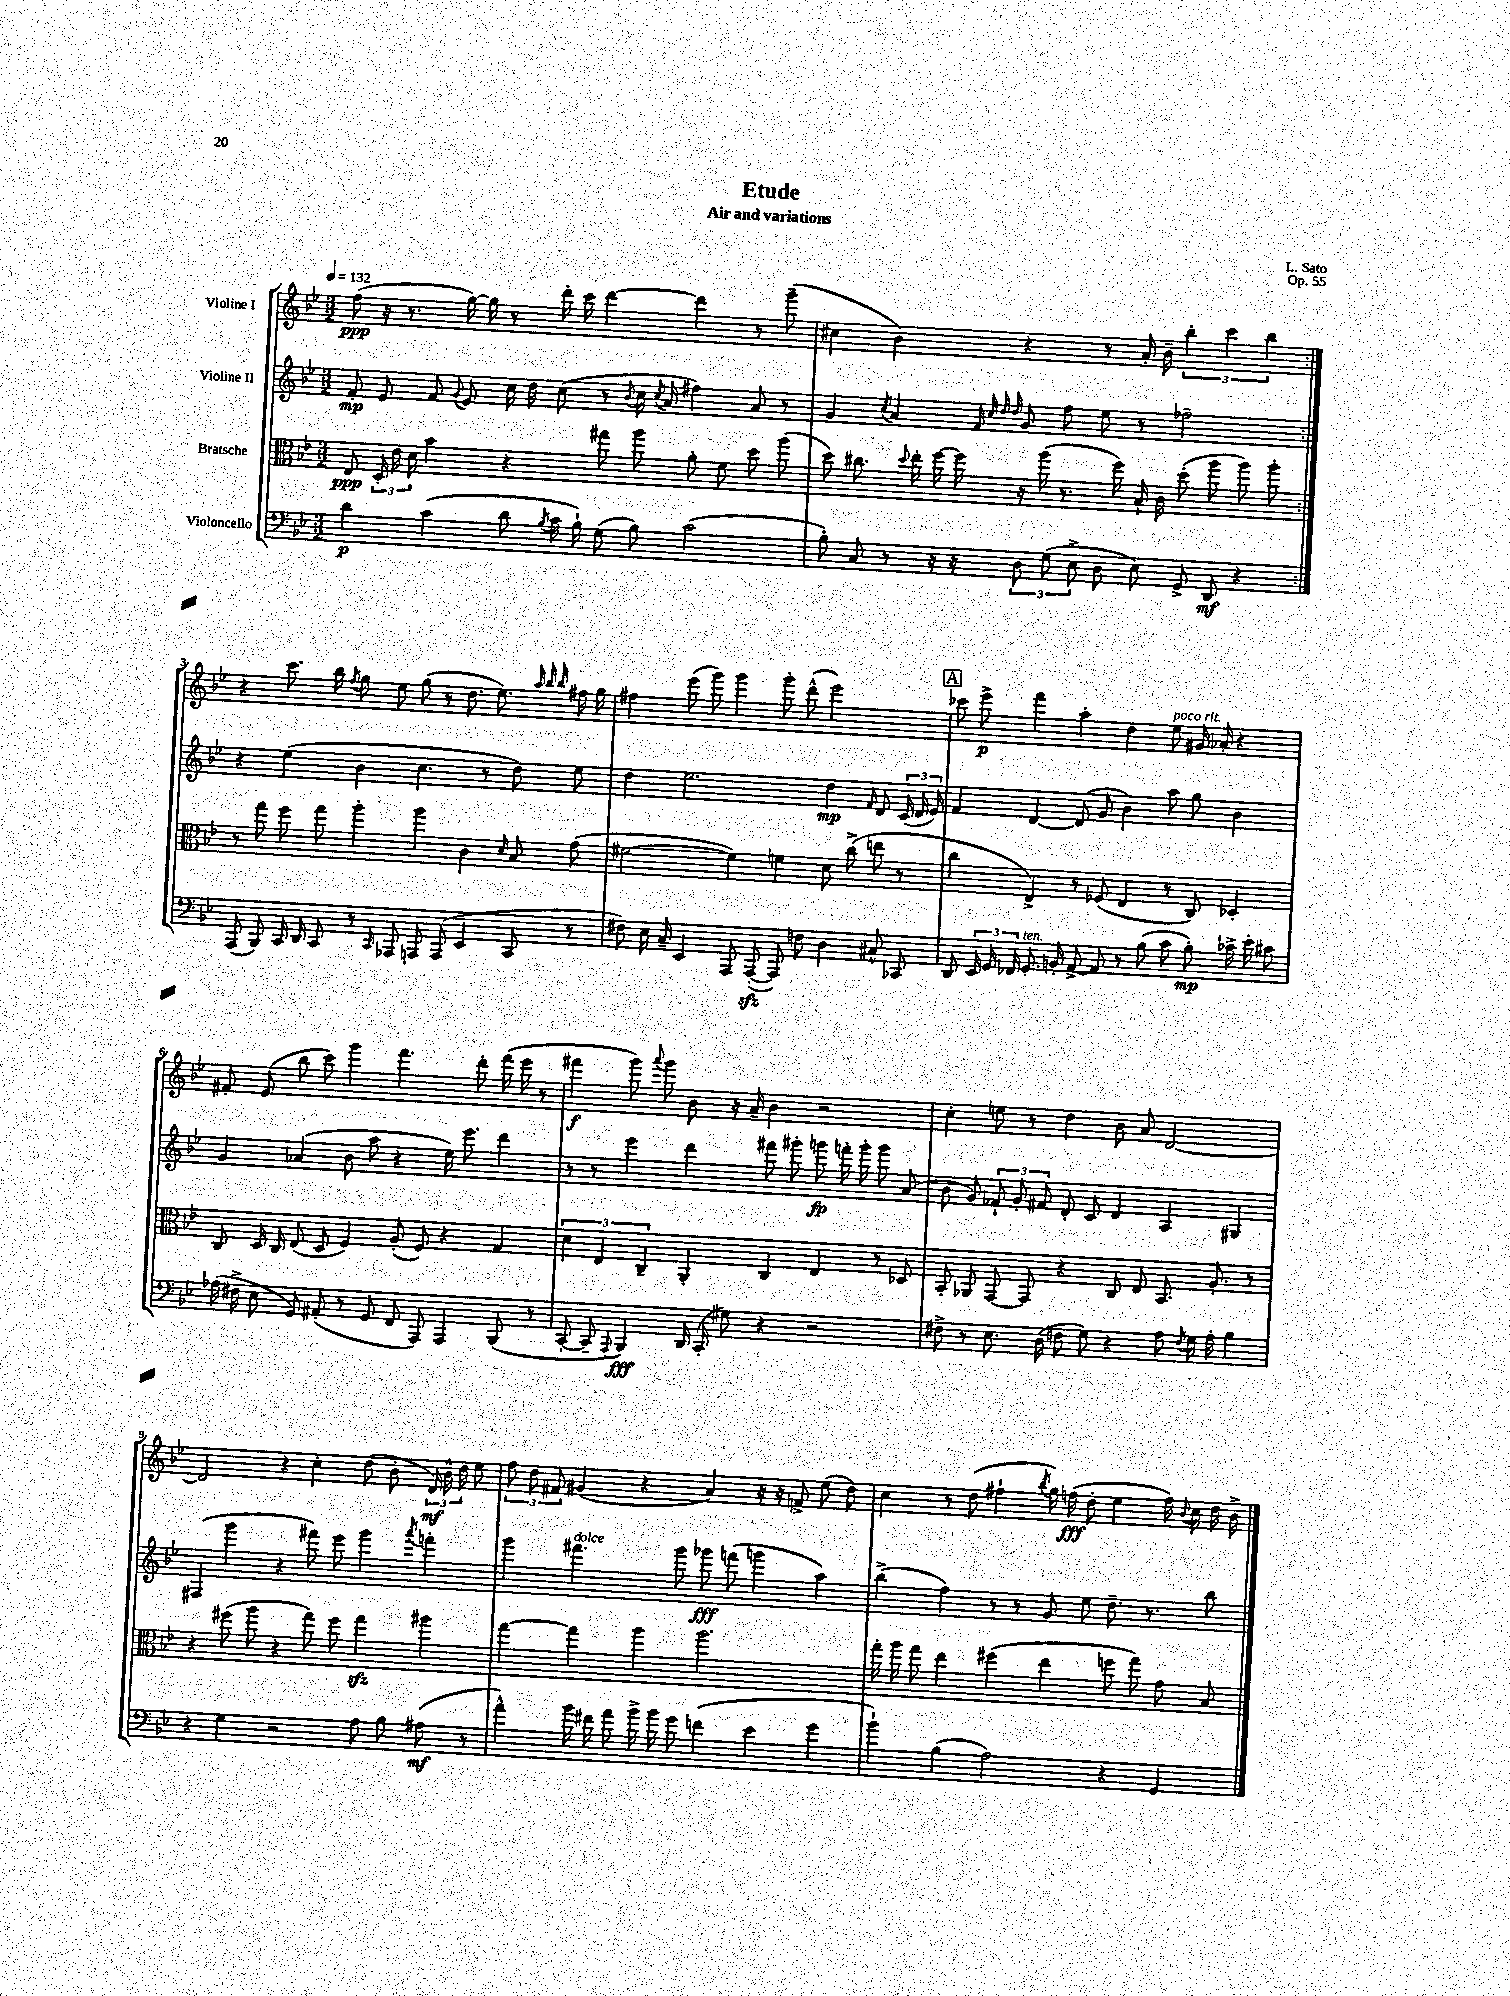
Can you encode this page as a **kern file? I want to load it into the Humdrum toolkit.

**kern	**kern	**kern	**kern
*staff4	*staff3	*staff2	*staff1
*clefF4	*clefC3	*clefG2	*clefG2
*k[b-e-]	*k[b-e-]	*k[b-e-]	*k[b-e-]
*M3/2	*M3/2	*M3/2	*M3/2
*MM132	*MM132	*MM132	*MM132
4d	8E-	8f'	(8ff
.	24D'	8e-	16r
.	24e-	.	.
.	.	.	8.r
.	24d	.	.
(4c	4b-	8f	.
.	.	8qqg	.
.	.	8e-	[16gg)
.	.	.	16gg]
8d	4r	16cc	8r
.	.	16dd	.
8qB-	.	.	.
16c	.	(8cc	16ddd'
16B-`)	.	.	16ccc
(8G	8gg#	8r	[4ddd
.	.	8qb-	.
8B-)	8aa	16cc	.
.	.	8qcc	.
.	.	16a	.
(2c	8a'	4ff#)	4ddd]
.	8f	.	.
.	8dd	8a	8r
.	(8aa	8r	(8ggg~
=	=	=	=
8B-')	8dd)	4g	4cc#
8C	8.cc#	.	.
.	.	8qcc	.
8r	.	4a	4b-)
.	8qqdd	.	.
.	16ee-'	.	.
16r	[16ff	.	.
16r	16ff]	.	.
.	.	32qqf	.
.	.	32qqcc	.
.	.	32qqdd	.
.	.	32qqdd	.
12D	16r	8g	4r
.	(16aa	.	.
(12G	.	.	.
.	8.r	8ff	.
12E-^	.	.	.
8D	.	8ee-	8r
.	16ff)	.	.
8E-)	16B-`	8r	16a'
.	16c	.	16b-~
8GG^	(8dd'	2ff-~	6bb-'
8DD	8aa	.	.
.	.	.	6ccc
4r	8aa)	.	.
.	.	.	6bb-
.	8aa'	.	.
=:|!	=:|!	=:|!	=:|!
(8AAA	8r	4r	4r
8BBB-)	8gg	.	.
16CC	8ff	(4ee-	8.ccc
16DD	.	.	.
8CC	8gg	.	.
.	.	.	16bb-
.	.	.	8qff
8r	4aa'	4b-	8gg
16qqCC	.	.	.
8AAA-	.	.	8ee-
8AAA	4aa	4.cc	(8gg
(8AAA	.	.	8r
4EE-	4c	.	8.dd
.	.	8r	.
.	.	.	8.ee-)
.	16qqd	.	.
8CC	8B-	8dd)	.
.	.	.	32qqaa
.	.	.	32qqbb-
.	.	.	32qqbb-
8r	(8g	8ee-	16ff#
.	.	.	16gg
=	=	=	=
8F#)	[2f#	4dd	4ff#
16E-	.	.	.
16C~	.	.	.
4EE-	.	2.ee-	(8eee-
.	.	.	8ggg)
8AAA	4f#])	.	4ggg
([8AAA'	.	.	.
8AAA])	4f	.	8ggg'
8F	.	.	(8ddd^^
4D	8d	4dd	2eee-)
.	(8cc^	.	.
.	.	16qqf	.
8C#^^	8ee	8d	.
8CC-	8r	(24c	.
.	.	24d	.
.	.	24e-)	.
=	=	=	=
8DD	4cc	4f	8ccc-
24EE-	.	.	8eee-^
24GG	.	.	.
24FF-	.	.	.
8.GG'	4E-^)	[4d	4fff
16BB'	.	.	.
[8AA^	8r	(8d]	4aa'
8AA]	(8F-	8g	.
8r	4E-	4b-)	4dd
(8B-	.	.	.
8c	8r	8aa	8ee-
8B-')	8C)	8gg	16g#
.	.	.	16a-'
16c-^	4D-'	4b-	4r
16e-'	.	.	.
8c#	.	.	.
=	=	=	=
(16A-	8C	4g	8f#'
16F#^	.	.	.
8E-	16D	.	(8e-
.	16C	.	.
8GG)	(8E-	(4a-	8bb-
(8AA#'	8D	.	8ccc)
8r	4F)	8b-	4ggg
8GG	.	8aa	.
8FF	(8A'	4r	4.fff
8AAA)	8F)	.	.
4AAA	4r	16ee-)	.
.	.	8.eee-	.
.	.	.	8ddd'
(8BBB-	4G	4ddd	(16fff
.	.	.	16eee-
8r	.	.	8r
=	=	=	=
[8CC'	6d	8r	4fff#
8CC~]	.	8r	.
.	6E-	.	.
8qqAAA	.	.	.
4BBB-)	.	4eee-	8ggg)
.	6C~	.	.
.	.	.	8qqaaa
.	.	.	8ggg
16DD	4AA'	4ddd	8b-
(16CC'	.	.	.
8G#)	.	.	16r
.	.	.	16a~
4r	4C	8fff#	4b-
.	.	8ggg#'	.
2r	4E-	8ggg	2r
.	.	16fff'	.
.	.	16ggg'	.
.	8r	8ggg	.
.	8D-	(8a	.
=	=	=	=
8F#^	8BB-'	8b-	4cc'
8r	8AA-	8g)	.
8.E-	[8GG	12f-`	8ee
.	.	12g'	.
.	8GG]	.	8r
.	.	12f#	.
(16D	.	.	.
8F	4r	8d'	4dd
8G)	.	8c	.
4r	8C	4d	8b-
.	8E-	.	8a
8A	8.BB-	4A	[2d
8qF	.	.	.
16G	.	.	.
16A'	8.A'	.	.
4B-	.	4G#	.
.	8r	.	.
=	=	=	=
4r	4r	(4F#	2d]
4G	(8ff#	4ggg	.
.	8aa	.	.
2r	4r	4r	4r
.	8gg)	8fff#)	4cc'
.	8ff#	8eee-	.
8A	4gg	4ggg	(8dd
8B-	.	.	8b-'
.	.	8qaaa	.
(8A#	4aa#	4fff'	24d)
.	.	.	24b-^^
.	.	.	24dd
8r	.	.	8ee-
=	=	=	=
4a^^)	[4gg	4ggg	12ff
.	.	.	12dd
.	.	.	12f#
16b-	4gg]	4.fff#	(4g#
16f#	.	.	.
8a	.	.	.
16b-^	4aa	.	4r
16b-	.	.	.
8g	.	8ggg	.
(4f	2.aa	8ggg-	4a)
.	.	(8fff	.
4e-	.	4ggg	16r
.	.	.	16r
.	.	.	8f^
4g	.	4aa)	(8ee-
.	.	.	8dd)
=	=	=	=
4b-`)	16gg'	(4bb-^	4cc
.	16aa	.	.
.	8gg	.	.
(4B-	4ee-	4ff)	8r
.	.	.	(8dd
2A)	(4ff#	8r	4ff#`
.	.	8r	.
.	.	.	8qbb-
.	4ee-	8g	16gg)
.	.	.	(16ff
.	.	8ee-	8dd'
4r	8ff	8.dd~	4ee-
.	8gg)	.	.
.	.	8.r	.
4GG	8g	.	16ff)
.	.	.	8qqb-
.	.	.	16cc
.	8B-	8bb-	16dd
.	.	.	16b-^
==	==	==	==
*-	*-	*-	*-
